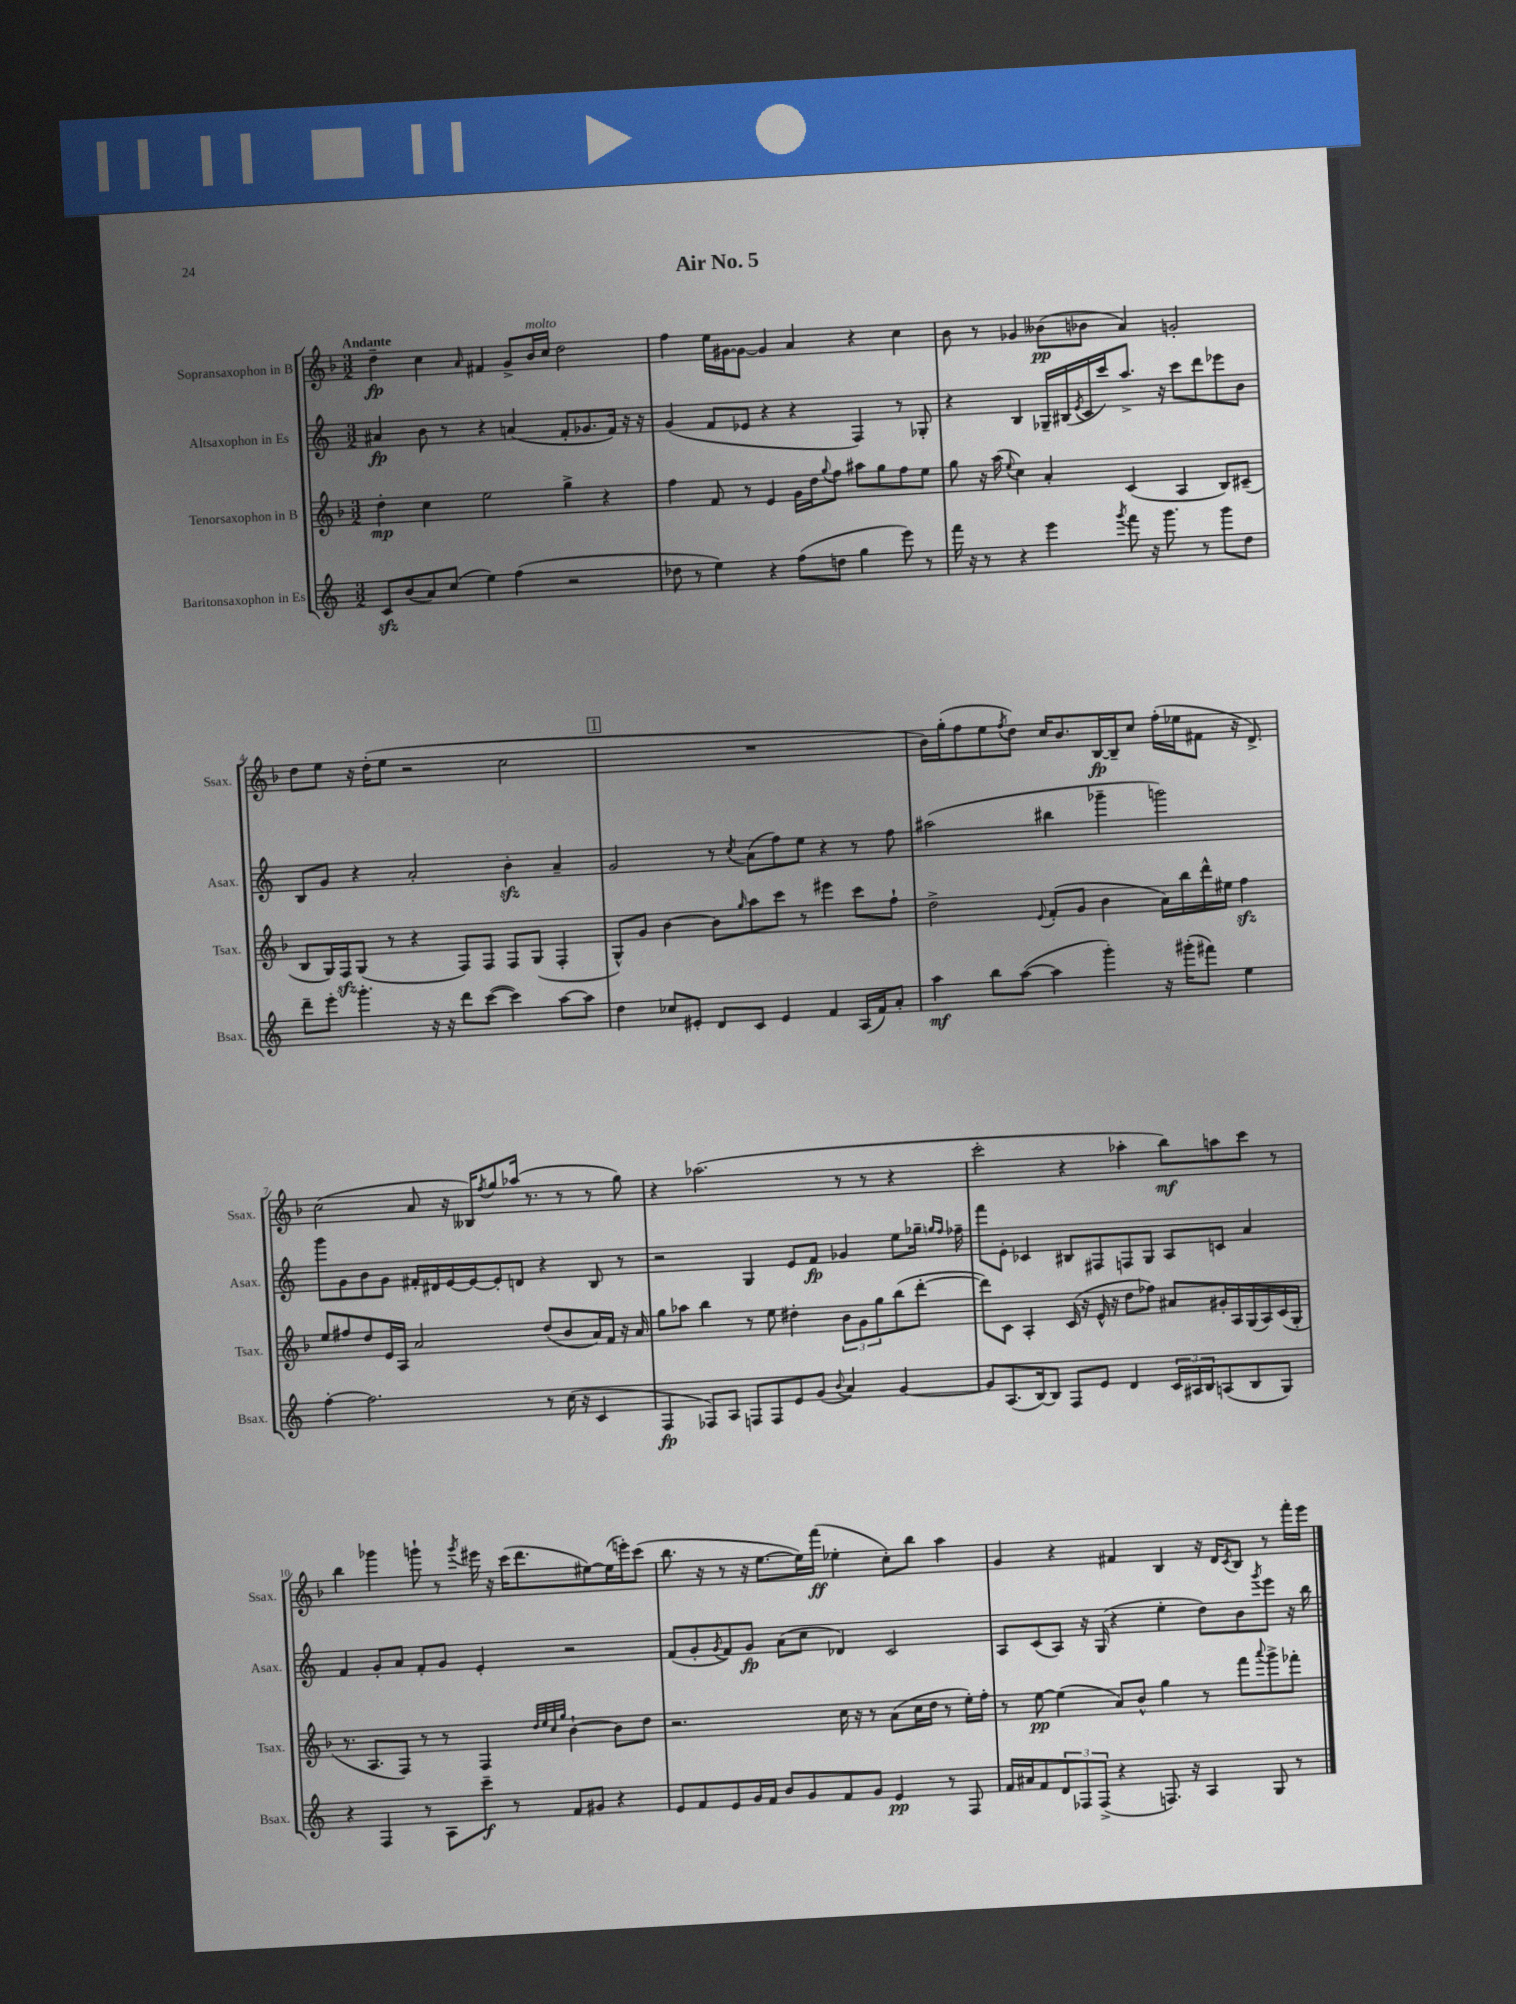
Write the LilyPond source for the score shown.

\header { title = "Air No. 5" }
<<
\new StaffGroup <<
\new Staff = "s0" \with { instrumentName = "Sopransaxophon in B" shortInstrumentName = "Ssax." } {
    \clef treble \key f \major \numericTimeSignature \time 3/2 \tempo "Andante"
    d''4--\fp c''4 \grace { a'16 } fis'4 g'8-> bes'16^\markup { \italic "molto" } c''16 d''2 |
    f''4 e''16 gis'16~ gis'8~ gis'4 a'4 r4 c''4 |
    bes'8 r8 ges'4 beses'8\pp( bes'8 a'4) g'2-. |
    d''8 e''8 r16 d''16-.( e''8 r2 c''2 |
    \mark \markup { \box "1" } R1. |
    bes'16) g''16-.( f''8 e''8 \acciaccatura { f''8 } d''8) c''16 bes'8. bes16~\fp bes16-- c''8 f''16-.( ees''16 fis'8 r16 d'8.->) |
    c''2( a'8 r16 beses16) \acciaccatura { f''8 } g''8 aes''16( r8. r8 r8 g''8) |
    r4 aes''2.( r8 r8 r4 |
    c'''2-. r4 aes''4-. bes''8\mf) a''8 c'''8 r8 |
    bes''4 ges'''4 g'''8-! r8 \acciaccatura { g'''8 } eis'''16 r16 c'''16( d'''8. eis''8~) eis''16( e'''16-.) c'''8( |
    bes''8. r16 r8 r16 e''8.~ e''16) f'''16\ff( ees''4-. c''8-.) bes''8 a''4 |
    g'4 r4 fis'4 bes4 r16 d'16 \acciaccatura { c'8 } bes8 r8 f'''16-. e'''16 \bar "|." |
}
\new Staff = "s1" \with { instrumentName = "Altsaxophon in Es" shortInstrumentName = "Asax." } {
    \clef treble \key c \major \numericTimeSignature \time 3/2
    ais'4\fp b'8 r8 r4 a'4( f'8-. ges'8. f'16) r16 r16 |
    g'4( f'8 ees'8 r4 r4 f4) r8 ges8-. |
    r4 b4 ges16-- bis16( \acciaccatura { e'8 } c'16 c'''16) a''8.-> r16 c'''8 d'''8 ees'''8 b'8 |
    b8 g'8 r4 a'2-. b'4-.\sfz a'4-- |
    \mark \markup { \box "1" } g'2 r8 \acciaccatura { c''8 } a'8( f''8) e''8 r4 r8 f''8 |
    ais''2( bis''4 ges'''4-- g'''2) |
    g'''8 g'8 b'8 g'8 fis'16-. dis'16 e'16~ e'16~ e'8-. d'8 r4 b8 r8 |
    r2 g4 e'8 f'8\fp ges'4 e''8 ges''16-- \grace { g''16 f''16 } fes''16-- |
    f'''8 e'8-. ces'4 bis8 fis8 f8 g8 a8 c'8 a'4 |
    f'4 g'8-. a'8 f'8-. g'8 e'4-. r2 |
    f'8( g'8-. \acciaccatura { g'8 } f'8) g'8\fp a'8( c''8 des'4) c'2 |
    a8 c'8( a8) r16 g16( r4 e''4-. d''8) b'8 \acciaccatura { g'''8 } e'''8 r16 b''16 \bar "|." |
}
\new Staff = "s2" \with { instrumentName = "Tenorsaxophon in B" shortInstrumentName = "Tsax." } {
    \clef treble \key f \major \numericTimeSignature \time 3/2
    d''4-.\mp c''4 e''2 g''4-> r4 |
    f''4 f'8 r8 e'4 g'16 d''16 \appoggiatura { g''8 } f''8 ais''8 g''8 f''8 e''8 |
    g''8 r16 a''16( \appoggiatura { e''8 } c''4) a'4-. c'4( a4 bes8) cis'8--( |
    bes8 g16) f16\sfz g8( r8 r4 f8) f8 f8 g8( f4-. |
    \mark \markup { \box "1" } g8-^) g'8 bes'4~ bes'8 \grace { g''16 } a''8 c'''8 r8 eis'''4 c'''8 f''8-! |
    d''2-> \appoggiatura { e'8 } f'8-.( g'8 bes'4 a'16) bes''16 d'''16-^ eis''16 f''4\sfz |
    e''8 fis''8 d''8 e'16 a16 a'2 d''8( bes'8 a'16) f'16 r16 a'16 |
    g''8 aes''8 bes''4 r8 e''8 dis''4-. \tuplet 3/2 { bes'8 g'8 g''8 } bes''8( d'''8~-. |
    d'''8) c'8 a4-. c'16( r16 e'16-^ r16 d''8 fes''8) ais'8 gis'16-. a16 g16( a16) c'16( g16-. |
    r8. a8. f8) r8 r8 f4 \grace { d''32 e''32 c''32 g''32 } bes'4~-! bes'8 d''8 |
    r2. c''16 r16 r8 a'8( c''16 d''16 r8 e''16-.) f''16-. |
    r8 e''8~\pp e''4( a'8) bes'8-^ g''4 r8 f'''8 \appoggiatura { a'''8 } g'''8-> fes'''8-. \bar "|." |
}
\new Staff = "s3" \with { instrumentName = "Baritonsaxophon in Es" shortInstrumentName = "Bsax." } {
    \clef treble \key c \major \numericTimeSignature \time 3/2
    c'8\sfz b'8( a'8) c''8( e''4) f''4( r2 |
    des''8 r8 e''4) r4 f''8( d''8 g''4 e'''8) r8 |
    f'''16 r16 r8 r4 e'''4 \acciaccatura { g'''8 } f'''8 r16 g'''8. r8 g'''8 d''8 |
    d'''8-- e'''8-. g'''4.-. r16 r16 d'''8 c'''8~( c'''4) a''8~ a''8 |
    \mark \markup { \box "1" } d''4 ces''8 eis'8-. d'8 c'8 eis'4 f'4 a16( f'16) a'8-. |
    a''4\mf b''8 a''8~( a''4 g'''4-.) r16 gis'''16-.( fis'''8) e''4 |
    f''4~-. f''2. r8 c''16( r16 c'4 |
    f4\fp fes8) a8 f8 f8 e'8 g'8( \appoggiatura { b'8 } a'4) g'4~ |
    g'8 a8.( b16~) b8 f8 e'8 d'4 \tuplet 3/2 { c'16 ais16 b16 } a8( b8 g8) |
    r4 f4 r8 a8 c'''8--\f r8 f'8 gis'8 r4 |
    e'8 f'8 e'8 g'16 f'16 b'8 g'8 f'8 g'8 e'4\pp r8 f8 |
    f'16 ais'16 f'8 \tuplet 3/2 { d'8 fes8 fes8->( } r4 f8.) r16 a4 g8 r8 \bar "|." |
}
>>
>>
